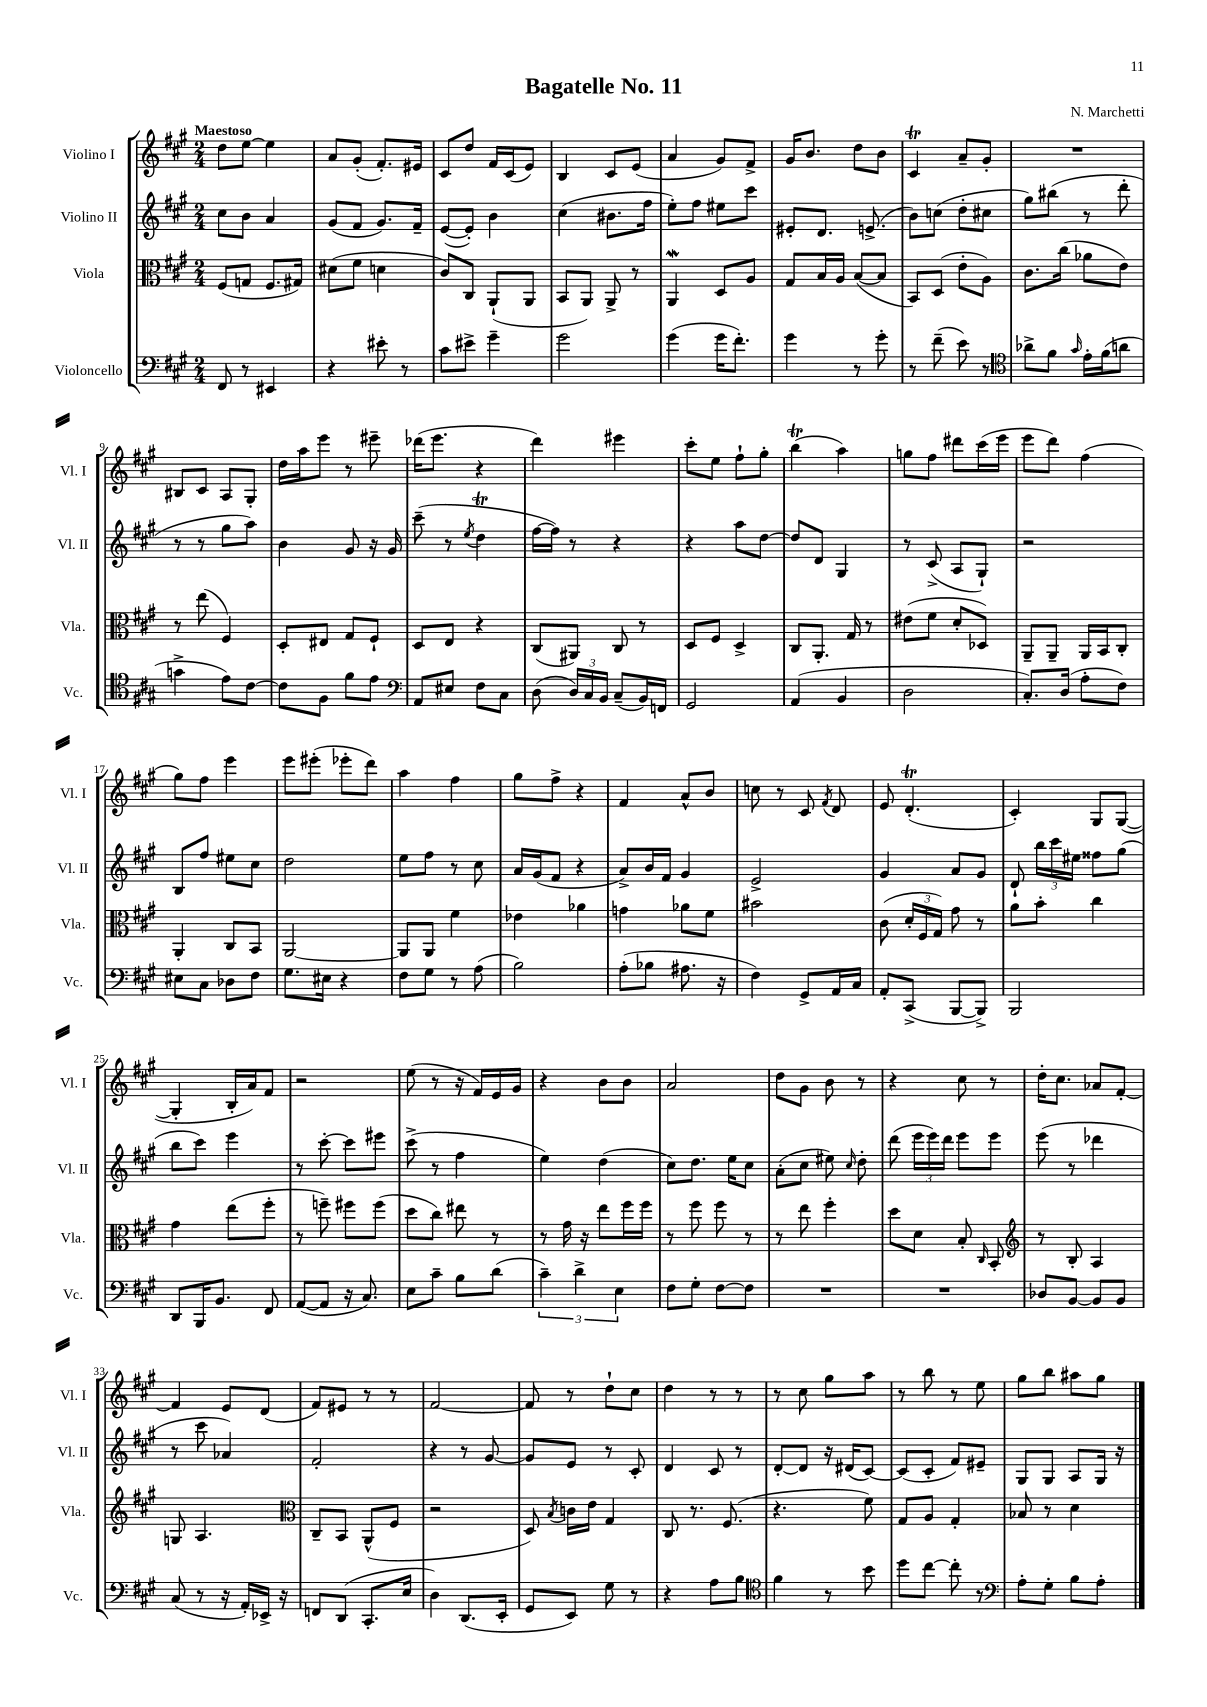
\header { title = "Bagatelle No. 11" composer = "N. Marchetti" }
<<
\new StaffGroup <<
\new Staff = "s0" \with { instrumentName = "Violino I" shortInstrumentName = "Vl. I" } {
    \clef treble \key a \major \numericTimeSignature \time 2/4 \tempo "Maestoso"
    \autoBeamOff d''8[ e''8]~ e''4 |
    a'8[ gis'8]-.( fis'8.[-.) eis'16] |
    cis'8[ d''8] fis'16[ cis'16( e'8]) |
    b4 cis'8[ e'8]( |
    a'4 gis'8[) fis'8]-> |
    gis'16[ b'8.] d''8[ b'8] |
    cis'4\trill a'8[-- gis'8]-. |
    R2 |
    bis8[ cis'8] a8[ gis8]-. |
    d''16[ a''16 e'''8] r8 eis'''8-- |
    des'''16[( e'''8.] r4 |
    d'''4) eis'''4 |
    cis'''8[-. e''8] fis''8[-! gis''8]-. |
    b''4\trill( a''4) |
    g''8[ fis''8] dis'''8[ cis'''16( e'''16] |
    e'''8[ d'''8]) fis''4( |
    gis''8[) fis''8] e'''4 |
    e'''8[ eis'''8]-.( ees'''8[-. d'''8]) |
    a''4 fis''4 |
    gis''8[ fis''8]-> r4 |
    fis'4 a'8[-^ b'8] |
    c''8 r8 cis'8 \acciaccatura { fis'8 } d'8 |
    e'8 d'4.-.\trill( |
    cis'4-.) gis8[ gis8]~( |
    gis4-. b16[-. a'16) fis'8] |
    r2 |
    e''8( r8 r16 fis'16[) e'16 gis'16] |
    r4 b'8[ b'8] |
    a'2 |
    d''8[ gis'8] b'8 r8 |
    r4 cis''8 r8 |
    d''16[-. cis''8.] aes'8[ fis'8]~-. |
    fis'4 e'8[ d'8]( |
    fis'8[) eis'8] r8 r8 |
    fis'2~ |
    fis'8 r8 d''8[-! cis''8] |
    d''4 r8 r8 |
    r8 cis''8 gis''8[ a''8] |
    r8 b''8 r8 e''8 |
    gis''8[ b''8] ais''8[ gis''8] \bar "|." |
}
\new Staff = "s1" \with { instrumentName = "Violino II" shortInstrumentName = "Vl. II" } {
    \clef treble \key a \major \numericTimeSignature \time 2/4
    \autoBeamOff cis''8[ b'8] a'4 |
    gis'8[( fis'8] gis'8.[) fis'16]-- |
    e'8[~( e'8]-.) b'4 |
    cis''4( bis'8.[ fis''16] |
    e''8[-.) fis''8] eis''8[ cis'''8] |
    eis'8[-. d'8.] e'8.->( |
    b'8[) c''8]( d''8[-. cis''8] |
    gis''8[) bis''8]( r8 d'''8-. |
    r8 r8 gis''8[ a''8]) |
    b'4 gis'8 r16 gis'16 |
    cis'''8--( r8 \acciaccatura { e''8 } d''4\trill |
    fis''16[~ fis''16]) r8 r4 |
    r4 a''8[ d''8]~ |
    d''8[ d'8] gis4 |
    r8 cis'8->( a8[ gis8]-!) |
    r2 |
    b8[ fis''8] eis''8[ cis''8] |
    d''2 |
    e''8[ fis''8] r8 cis''8 |
    a'16[ gis'16( fis'8] r4 |
    a'8[->) b'16 fis'16] gis'4 |
    e'2-> |
    gis'4 a'8[ gis'8] |
    d'8-! \tuplet 3/2 { b''16[ cis'''16 eis''16] } fisis''8[ gis''8]( |
    b''8[ cis'''8]) e'''4 |
    r8 cis'''8~-. cis'''8[ eis'''8] |
    cis'''8->( r8 fis''4 |
    e''4) d''4( |
    cis''8[) d''8.] e''16[ cis''8] |
    a'8[-.( cis''8] eis''8) \grace { cis''16 } d''8-. |
    d'''8( \tuplet 3/2 { e'''16[ e'''16) d'''16] } e'''8[ e'''8] |
    e'''8( r8 des'''4 |
    r8 cis'''8 aes'4) |
    fis'2-. |
    r4 r8 gis'8~ |
    gis'8[ e'8] r8 cis'8-. |
    d'4 cis'8 r8 |
    d'8[~-. d'8] r16 dis'16[( cis'8]~) |
    cis'8[( cis'8]-. fis'8[) eis'8]-- |
    gis8[ gis8] a8[ gis16] r16 \bar "|." |
}
\new Staff = "s2" \with { instrumentName = "Viola" shortInstrumentName = "Vla." } {
    \clef alto \key a \major \numericTimeSignature \time 2/4
    \autoBeamOff fis8[( g8] fis8.[ gis16]) |
    dis'8[( fis'8] d'4 |
    cis'8[) cis8] a,8[-!( a,8] |
    b,8[ a,8]) a,8-> r8 |
    a,4\mordent d8[ a8] |
    gis8[ b16 a16] b8[~( b8] |
    b,8[) d8]( e'8[-. a8]) |
    cis'8.[ cis''16]( aes'8[ e'8]) |
    r8 e''8( fis4) |
    d8[-. eis8] gis8[ fis8]-! |
    d8[ e8] r4 |
    cis8[( ais,8]) cis8 r8 |
    d8[ fis8] d4-> |
    cis8[ a,8.]-. gis16 r8 |
    eis'8[( fis'8] d'8[-. des8]) |
    a,8[-- a,8]-- a,16[ b,16 cis8]-. |
    a,4-. cis8[ b,8] |
    a,2~ |
    a,8[ a,8] fis'4 |
    ees'4 aes'4 |
    g'4 aes'8[ fis'8] |
    bis'2 |
    cis'8( \tuplet 3/2 { d'16[-. fis16 gis16]) } gis'8 r8 |
    a'8[ b'8]-. cis''4 |
    gis'4 e''8[( fis''8]-. |
    r8 f''8--) fis''8[ fis''8]( |
    d''8[ cis''8]) eis''8 r8 |
    r8 gis'16 r16 e''8[ fis''16 fis''16] |
    r8 fis''8 fis''8 r8 |
    r8 e''8 fis''4-. |
    d''8[ d'8] b8-. \grace { cis16 } b,8-. |
    \clef treble r8 b8-. a4 |
    g8 a4. |
    \clef alto cis8[-- b,8] a,8[-^( fis8] |
    r2 |
    d8) \acciaccatura { b8 } c'16[ e'16] gis4 |
    cis8 r8. fis8.( |
    r4. fis'8) |
    gis8[ a8] gis4-. |
    bes8 r8 d'4 \bar "|." |
}
\new Staff = "s3" \with { instrumentName = "Violoncello" shortInstrumentName = "Vc." } {
    \clef bass \key a \major \numericTimeSignature \time 2/4
    \autoBeamOff fis,8 r8 eis,4 |
    r4 eis'8-. r8 |
    cis'8[ eis'8]-> gis'4-- |
    gis'2 |
    gis'4( gis'16[ fis'8.]-.) |
    gis'4 r8 gis'8-. |
    r8 fis'8--( e'8) r8 |
    \clef tenor aes'8[-> fis'8] \grace { gis'16 } e'16[-. fis'16( a'8] |
    g'4-> e'8[) cis'8]~ |
    cis'8[ fis8] fis'8[ e'8] |
    \clef bass a,8[ eis8] fis8[ cis8] |
    d8( \tuplet 3/2 { d16[) cis16 b,16] } cis8[--( b,16) f,16] |
    gis,2 |
    a,4( b,4 |
    d2 |
    cis8.[-.) d16]( a8[-. fis8]) |
    eis8[ cis8] des8[ fis8] |
    gis8.[ eis16] r4 |
    fis8[ gis8] r8 a8( |
    b2) |
    a8[-.( bes8] ais8. r16 |
    fis4) gis,8[-> a,16 cis16] |
    a,8[-. cis,8]->( b,,8[~ b,,8]->) |
    b,,2 |
    d,8[ b,,16 b,8.] fis,8 |
    a,8[~( a,8] r16 cis8.) |
    e8[ cis'8]-- b8[ d'8]( |
    \tuplet 3/2 { cis'4--) d'4-> e4 } |
    fis8[ gis8]-. fis8[~ fis8] |
    R2 |
    R2 |
    des8[ b,8]~ b,8[ b,8] |
    cis8( r8 r16 a,16[-.) ees,16]-> r16 |
    f,8[ d,8]( cis,8.[-. e16] |
    d4) d,8.[( e,16]-. |
    gis,8[ e,8]) gis8 r8 |
    r4 a8[ b8] |
    \clef tenor fis'4 r8 b'8 |
    d''8[ cis''8]~ cis''8-. r8 |
    \clef bass a8[-. gis8]-. b8[ a8]-. \bar "|." |
}
>>
>>
